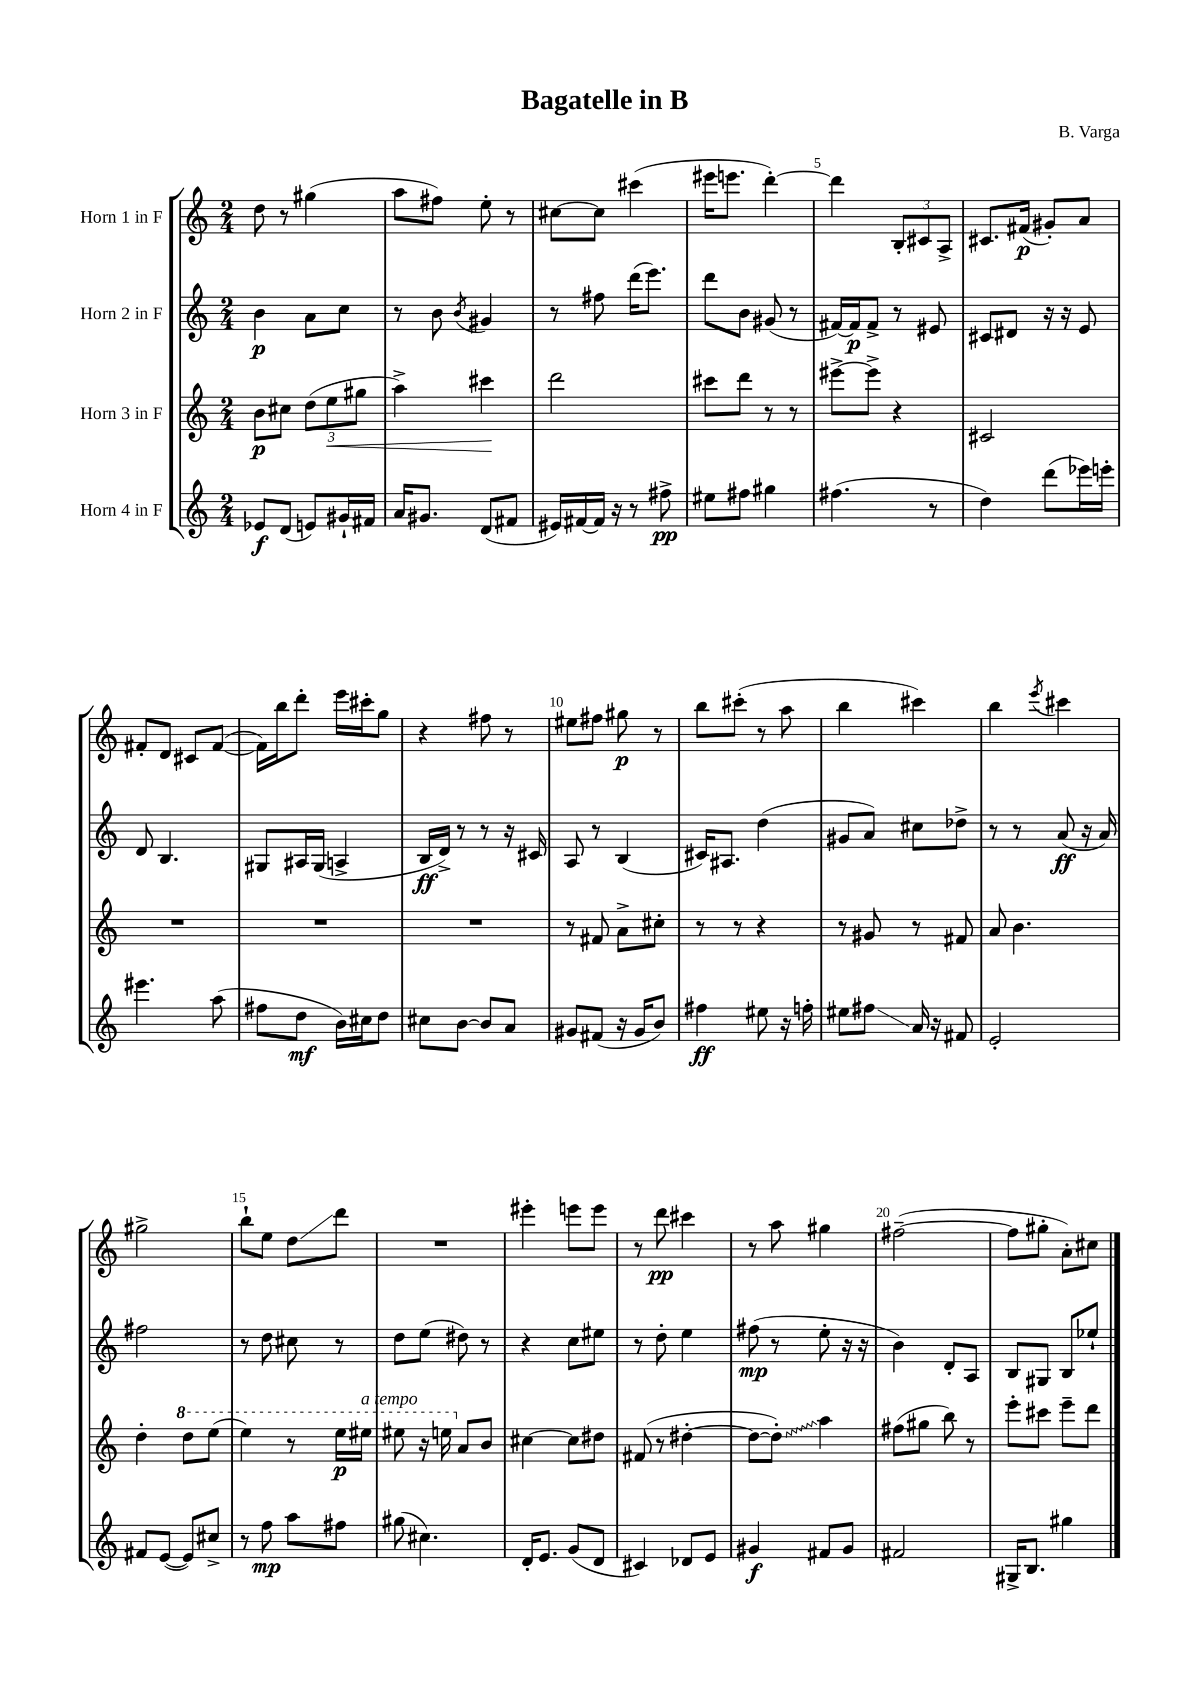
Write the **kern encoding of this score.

**kern	**kern	**kern	**kern
*staff4	*staff3	*staff2	*staff1
*clefG2	*clefG2	*clefG2	*clefG2
*k[]	*k[]	*k[]	*k[]
*M2/4	*M2/4	*M2/4	*M2/4
8e-	8b	4b	8dd
(8d	8cc#	.	8r
8e)	(12dd	8a	(4gg#
.	12ee	.	.
16g#`	.	8cc	.
.	12gg#	.	.
16f#	.	.	.
=	=	=	=
16a	4aa^)	8r	8aa
8.g#	.	.	.
.	.	8b	8ff#)
.	.	8qb	.
(8d	4ccc#	4g#	8ee'
8f#	.	.	8r
=	=	=	=
16e#)	2ddd	8r	[8cc#
[16f#	.	.	.
16f#]	.	8ff#	8cc#]
16r	.	.	.
8r	.	(16ddd	(4ccc#
.	.	8.eee)	.
8ff#^	.	.	.
=	=	=	=
8ee#	8ccc#	8ddd	16eee#
.	.	.	8.eee
8ff#	8ddd	8b	.
4gg#	8r	(8g#	[4ddd')
.	8r	8r	.
=	=	=	=
(4.ff#	[8eee#^	[16f#)	4ddd]
.	.	16f#]	.
.	8eee#^]	8f#^	.
.	4r	8r	12B'
.	.	.	12c#
8r	.	8e#	.
.	.	.	12A^
=	=	=	=
4dd)	2c#	8c#	8.c#
.	.	8d#	.
.	.	.	(16f#
(8ddd	.	16r	8g#')
.	.	16r	.
16eee-)	.	8e	8a
16eee'	.	.	.
=	=	=	=
4.eee#	2r	8d	8f#'
.	.	4.B	8d
.	.	.	8c#
(8aa	.	.	([8f#
=	=	=	=
8ff#	2r	8G#	16f#])
.	.	.	16bb
8dd	.	16A#	8ddd'
.	.	(16G#	.
16b)	.	4A^	16eee
16cc#	.	.	16ccc#'
8dd	.	.	8gg
=	=	=	=
8cc#	2r	16B	4r
.	.	16d^)	.
[8b	.	8r	.
8b]	.	8r	8ff#
8a	.	16r	8r
.	.	16c#	.
=	=	=	=
8g#	8r	8A	8ee#
(8f#	8f#	8r	8ff#
16r	8a^	(4B	8gg#
16g#	.	.	.
8b)	8cc#'	.	8r
=	=	=	=
4ff#	8r	16c#)	8bb
.	.	8.A#	.
.	8r	.	(8ccc#'
8ee#	4r	(4dd	8r
16r	.	.	8aa
16ff'	.	.	.
=	=	=	=
8ee#	8r	8g#	4bb
8ff#	8g#	8a)	.
16a	8r	8cc#	4ccc#)
16r	.	.	.
8f#	8f#	8dd-^	.
=	=	=	=
2e'	8a	8r	4bb
.	4.b	8r	.
.	.	.	8qeee
.	.	(8a	4ccc#
.	.	16r	.
.	.	16a)	.
=	=	=	=
8f#	4dd'	2ff#	2gg#^
([8e	.	.	.
8e])	8ddd	.	.
8cc#^	(8eee	.	.
=	=	=	=
8r	4eee)	8r	8bb`
8ff	.	8dd	8ee
8aa	8r	8cc#	8dd
8ff#	16eee	8r	8ddd
.	16eee#	.	.
=	=	=	=
(8gg#	8eee#	8dd	2r
4.cc#)	16r	(8ee	.
.	16eee	.	.
.	8a	8dd#)	.
.	8b	8r	.
=	=	=	=
16d'	[4cc#	4r	4eee#'
8.e	.	.	.
(8g	8cc#]	8cc	8eee
8d	8dd#	8ee#	8eee
=	=	=	=
4c#)	(8f#	8r	8r
.	8r	8dd'	8ddd
8d-	[4dd#'	4ee	4ccc#
8e	.	.	.
=	=	=	=
4g#	8dd#_	(8ff#	8r
.	8dd#'])	8r	8aa
8f#	4aa	8ee'	4gg#
8g#	.	16r	.
.	.	16r	.
=	=	=	=
2f#	(8ff#	4b)	([2ff#~
.	8gg#	.	.
.	8bb)	8d'	.
.	8r	8A	.
=	=	=	=
16G#^	8eee'	8B	8ff#]
8.B	.	.	.
.	8ccc#	8G#	8gg#'
4gg#	8eee~	8B	8a')
.	8ddd	8ee-`	8cc#
==	==	==	==
*-	*-	*-	*-
